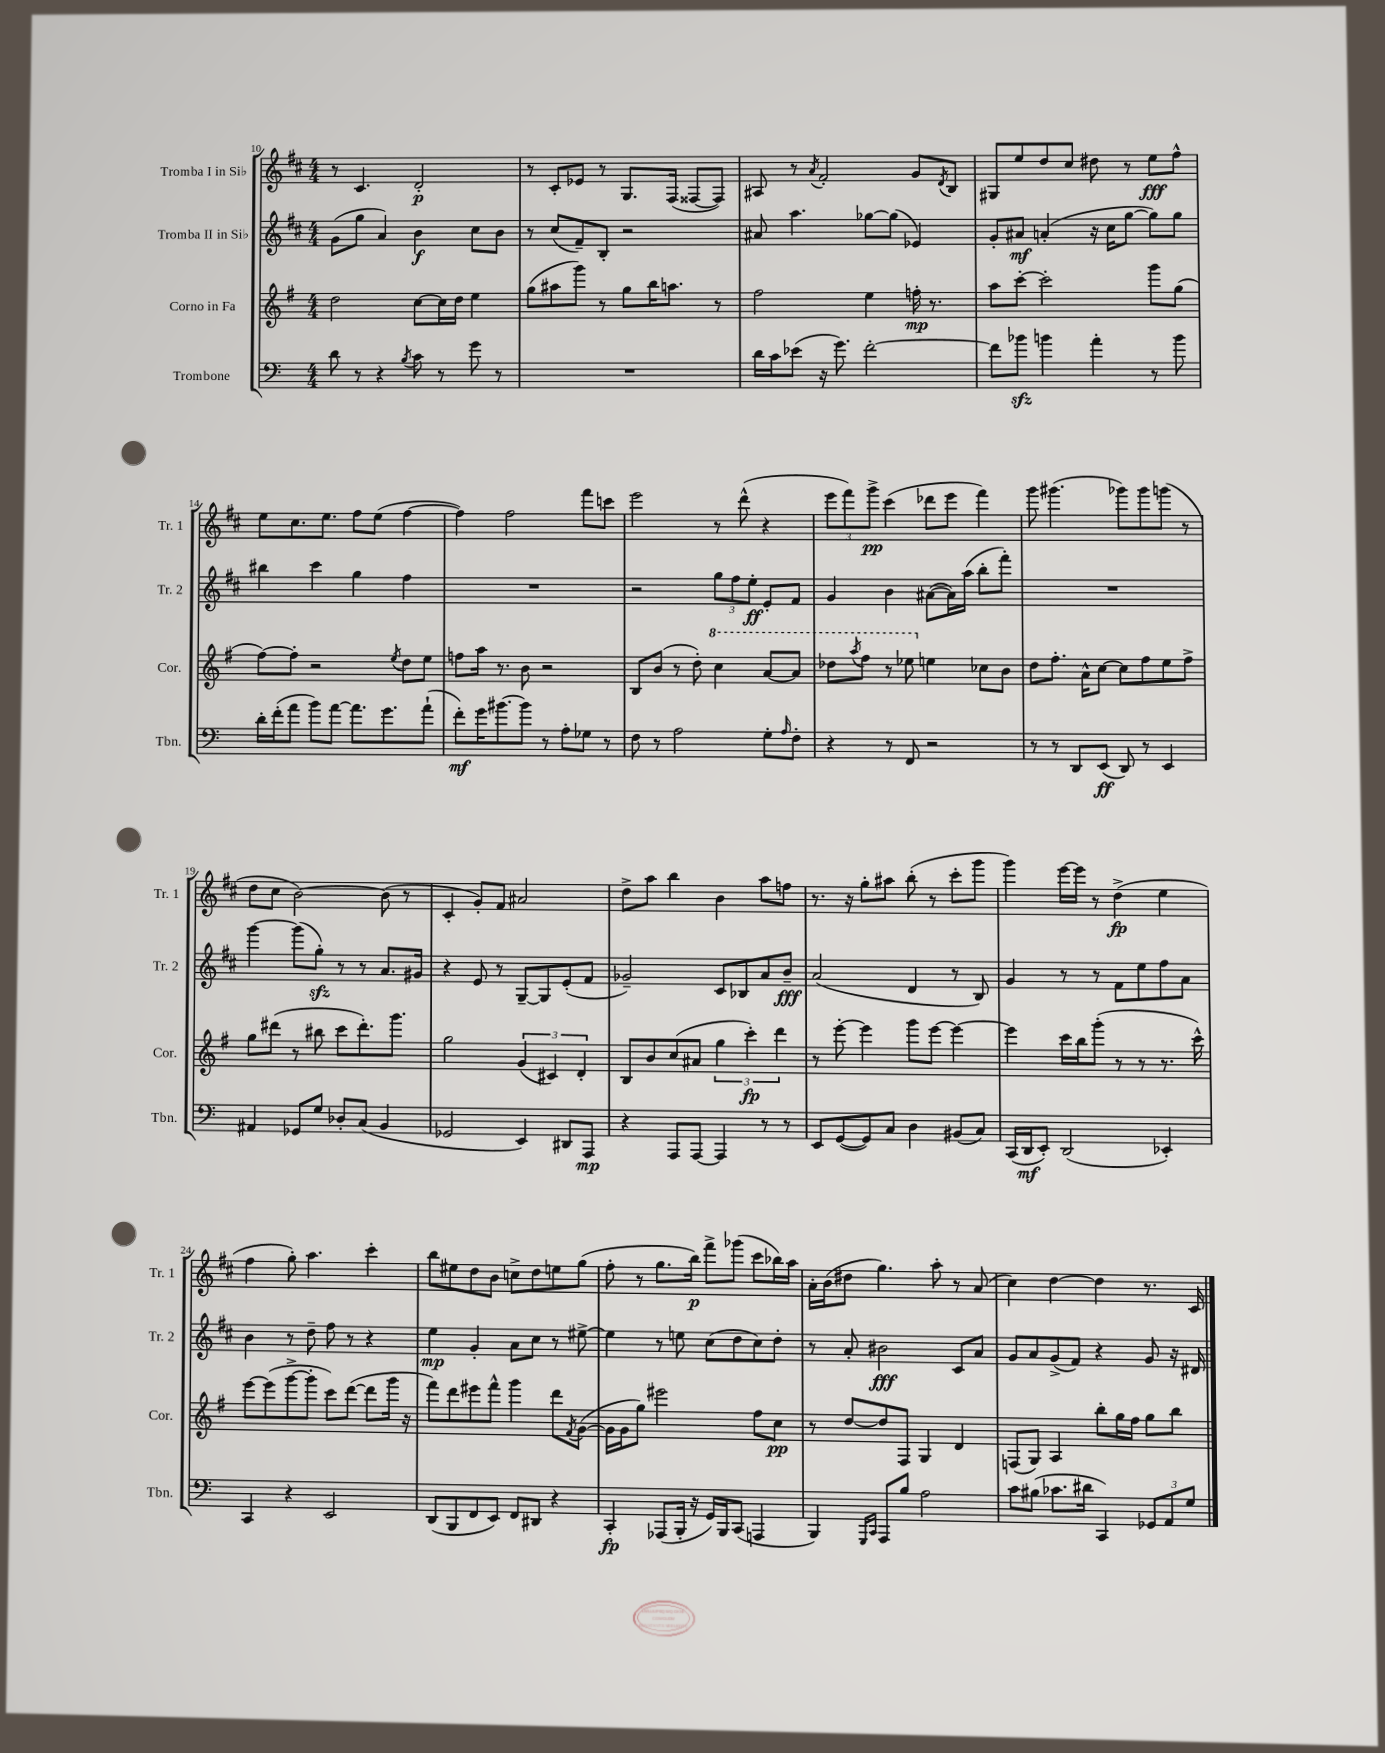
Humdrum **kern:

**kern	**kern	**kern	**kern
*staff4	*staff3	*staff2	*staff1
*clefF4	*clefG2	*clefG2	*clefG2
*k[]	*k[f#]	*k[f#c#]	*k[f#c#]
*M4/4	*M4/4	*M4/4	*M4/4
8d	2dd	(8g	8r
8r	.	8gg	4.c#
4r	.	4a)	.
8qB	.	.	.
8c	[8cc	4b	2d'
8r	16cc]	.	.
.	16dd	.	.
8g	4ee	8cc#	.
8r	.	8b	.
=	=	=	=
1r	(8gg	8r	8r
.	8aa#	(8cc#	8c#'
.	8ggg)	8f#~)	8e-
.	8r	8B'	8r
.	8gg	2r	8.G
.	16bb	.	.
.	8.aa	.	(16F#
.	.	.	[8F##
.	8r	.	8F##])
=	=	=	=
16d	2ff#	8a#	8A#
16c	.	.	.
(8e-	.	4.aa	8r
.	.	.	8qa
16r	.	.	2f#'
8.g)	.	.	.
[2f'	4ee	[8gg-	.
.	.	(8gg-]	.
.	16ff'	4e-)	8g
.	8.r	.	.
.	.	.	8qd
.	.	.	8B
=	=	=	=
8f]	8aa	8g'	8G#
8b-	[8ccc'	8a#	8ee
4b	2ccc']	(4a'	8dd
.	.	.	8cc#
4a'	.	16r	8dd#
.	.	16cc#	.
.	.	[8gg	8r
8r	8ggg	8gg])	8ee
8b	(8gg	8gg	8ff#^^
=	=	=	=
16d'	[8ff#)	4bb#	8ee
(16f'	.	.	.
8a	8ff#']	.	8.cc#
8b)	2r	4ccc#	.
.	.	.	8.ee
[8a	.	.	.
8.a]	.	4gg	8ff#
.	.	.	(8ee
8.g	.	.	.
.	8qee	.	.
.	8dd	4ff#	[4ff#
(8a`	8ee	.	.
=	=	=	=
8f')	8ff	1r	4ff#])
16g	16aa	.	.
[8.b#	8.r	.	.
.	.	.	2ff#
8b#]	8b	.	.
8r	2r	.	.
8A'	.	.	.
8G-	.	.	8fff#
8r	.	.	8ccc
=	=	=	=
8F	8B	2r	2eee
8r	(8b	.	.
2A	8r	.	.
.	8dd')	.	.
.	4ccc	12gg	8r
.	.	12ff#	.
.	.	.	(8ddd^^
.	.	12ee'	.
8G'	[8aa	8e'	4r
16qqA	.	.	.
8F'	8aa]	8f#	.
=	=	=	=
4r	8ddd-	4g	12eee
.	.	.	12fff#)
.	8qaaa	.	.
.	8fff#	.	.
.	.	.	12ggg^
8r	8r	4b	(4ccc#
8FF	8eee-	.	.
2r	4ee	([8a#	8ddd-
.	.	16a#])	8eee
.	.	(16aa	.
.	8cc-	8bb'	4fff#)
.	8b	8fff#')	.
=	=	=	=
8r	8dd	1r	8ggg
8r	8.ff#'	.	(4.ggg#
8DD	.	.	.
.	16a^^	.	.
(8EE	[8cc	.	.
8DD)	8cc]	.	8ggg-)
8r	8ff#	.	8ggg-
4EE	8ee	.	(8ggg
.	8ff#^	.	8r
=	=	=	=
4AA#	8gg	[4ggg	8dd
.	(8ddd#	.	8cc#
8GG-	8r	(8ggg]	[2b)
8G	8bb#	8gg')	.
8D-'	8ccc	8r	.
(8C	8.ddd#')	8r	.
4BB	.	8.a	(8b]
.	8.ggg	.	.
.	.	.	8r
.	.	16g#	.
=	=	=	=
2GG-	2gg	4r	4c#'
.	.	8e	8g')
.	.	8r	8f#
4EE)	(6g	[8G~	2a#
.	.	8G]	.
.	6c#)	.	.
8DD#	.	(8e'	.
.	6d'	.	.
8AAA	.	8f#	.
=	=	=	=
4r	8B	2g-~)	8dd^
.	8b	.	8aa
8AAA	(8cc	.	4bb
[8AAA	8a#	.	.
4AAA]	6gg	8c#	4b
.	.	8B-	.
.	6ccc')	.	.
8r	.	8a	8aa
.	6ddd	.	.
8r	.	8b~	8ff
=	=	=	=
8EE	8r	(2a	8.r
([8GG	[8eee'	.	.
.	.	.	16r
8GG])	4eee]	.	8gg'
8C	.	.	8aa#
4D	8ggg	4d	(8bb'
.	[8eee	.	8r
(8BB#	4eee_	8r	8ccc#'
8C)	.	8B)	8ggg
=	=	=	=
(16CC	4eee]	4g	4ggg)
16DD	.	.	.
8EE')	.	.	.
(2DD	16ccc	8r	[16eee
.	16bb	.	16eee]
.	(8ggg'	8r	8r
.	8r	8f#	(4dd^
.	8r	8ee	.
4EE-')	8.r	8ff#	4ee
.	.	8a	.
.	16ccc^^)	.	.
=	=	=	=
4CC	[8eee	4b	4ff#
.	(8eee]	.	.
4r	[8ggg^	8r	8gg')
.	8ggg']	8dd~	4.aa
2EE	8ccc)	8ff#	.
.	([8ddd	8r	.
.	8ddd]	4r	4ccc#'
.	16ggg	.	.
.	16r	.	.
=	=	=	=
(8DD	8fff#)	4ee	8bb
8BBB	8ddd	.	8ee#
8FF	8eee#	4g'	8dd
8EE)	8fff#^^	.	8b
8FF	4ggg	8a	8cc^
8DD#	.	8cc#	8dd
4r	8ddd	8r	8ee
.	8qf#	.	.
.	([8g	[8ee#^	(8gg
=	=	=	=
4CC'	16g]	4ee#]	8ff#'
.	16g	.	.
.	8gg)	.	8r
(8AAA-	2eee#	8r	8.gg
16BBB'	.	8ee	.
16r	.	.	16bb)
16GG)	.	(8cc#	8fff#^
16BBB	.	.	.
(8CC	.	8dd	(8ggg-
4AAA	8ff#	8cc#)	8ccc#
.	8cc	8dd'	16bb-)
.	.	.	16aa
=	=	=	=
4BBB)	8r	8r	16a'
.	.	.	(16b
.	[8dd	8a'	8dd#
16qqGGG	.	.	.
16qqCC	.	.	.
8AAA	8dd]	2b#	4.gg)
8B	8F#	.	.
2A	4G	.	.
.	.	.	8aa'
.	4d	8c#	8r
.	.	8a	(8a
=	=	=	=
8c	(8F	8g	4cc#)
(8B#	8G)	8a	.
8.c-	4A	(8g^	[4dd
.	.	8f#)	.
16d#	.	.	.
4CC)	8bb'	4r	4dd]
.	16gg	.	.
.	16ff#	.	.
12GG-	8gg	8g	8.r
12AA	.	.	.
.	8bb	16r	.
12G	.	.	.
.	.	16d#	16c#
==	==	==	==
*-	*-	*-	*-
